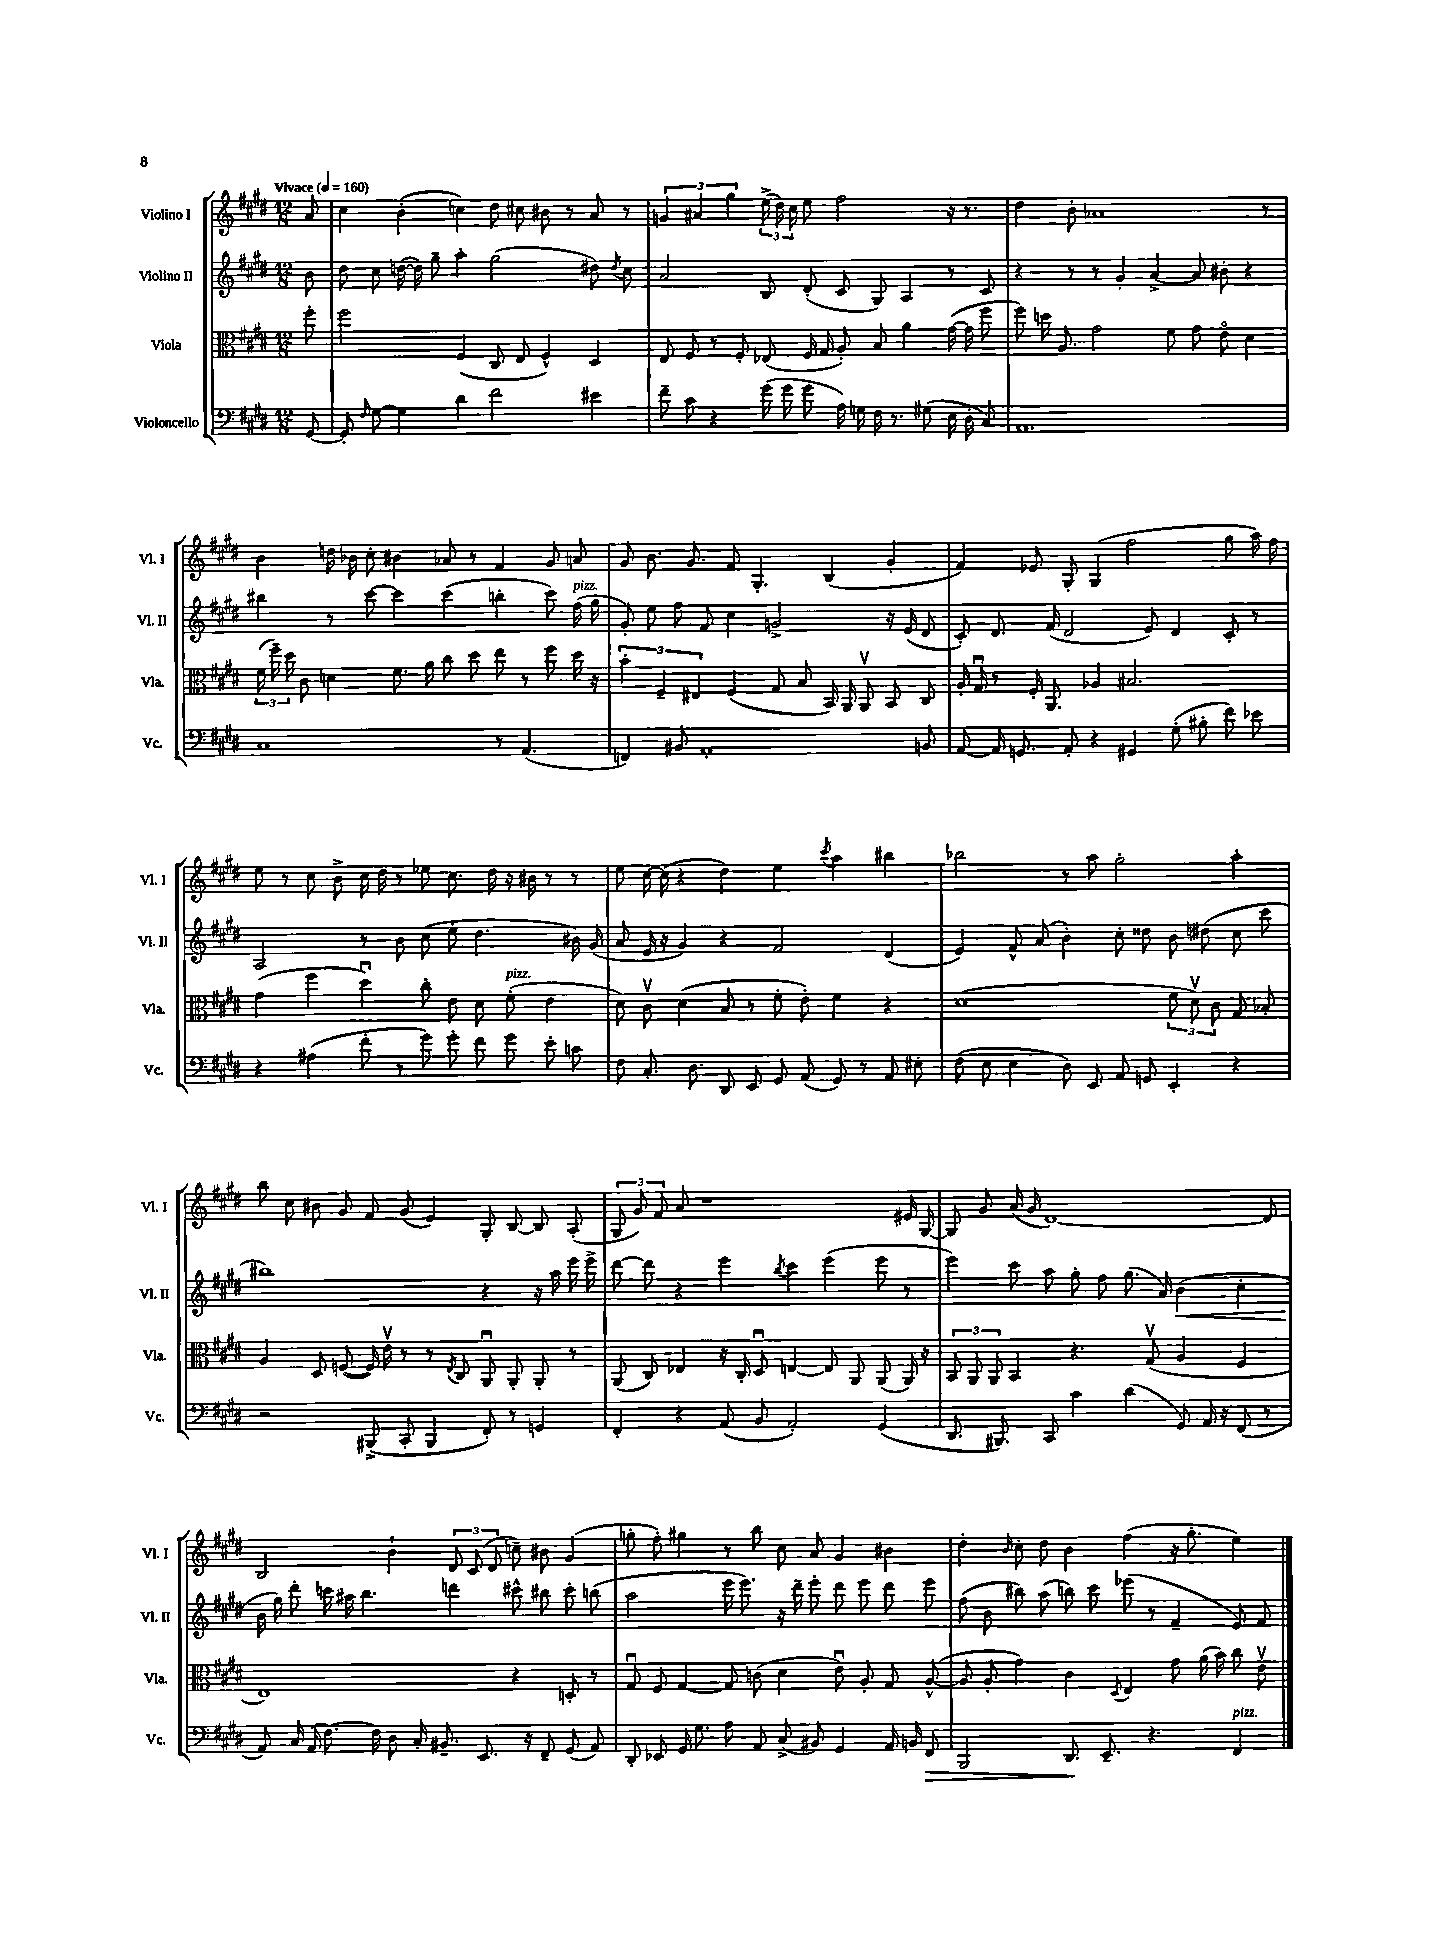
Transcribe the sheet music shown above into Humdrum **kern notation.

**kern	**dynam	**kern	**kern	**dynam	**kern
*part4	*part4	*part3	*part2	*part2	*part1
*staff4	*staff4	*staff3	*staff2	*staff2	*staff1
*I"Violoncello	*	*I"Viola	*I"Violino II	*	*I"Violino I
*I'Vc.	*	*I'Vla.	*I'Vl. II	*	*I'Vl. I
*clefF4	*	*clefC3	*clefG2	*	*clefG2
*k[f#c#g#d#]	*	*k[f#c#g#d#]	*k[f#c#g#d#]	*	*k[f#c#g#d#]
*M12/8	*	*M12/8	*M12/8	*	*M12/8
*MM160	*	*MM160	*MM160	*	*MM160
=	=	=	=	=	=
!	!	!	!	!	!LO:TX:a:B:t=Vivace
[8GG#/	.	8ff#'\	8b\	.	8a/
=1	=1	=1	=1	=1	=1
8GG#'/]	.	2ff#\	8dd#\	.	4cc#\
16qqF#/	.	.	.	.	.
[8G#\	.	.	8cc#\	.	.
4G#\]	.	.	([16ddn\	.	(4b'\
.	.	.	16dd\])	.	.
.	.	.	8gg#~\	.	.
4d#\	.	(4F#/	4aa'\	.	4ccn\)
2f#\	.	8C#/	(2gg#\	.	8dd#\
.	.	8E/	.	.	8cc#X\
.	.	4F#^^/)	.	.	8b#X\
.	.	.	.	.	8r
4e#X\	.	4D#/	8dd#X\)	.	8a/
.	.	.	8qdd#/	.	.
.	.	.	8cc#\	.	8r
=2	=2	=2	=2	=2	=2
8f#~\	.	8E/	2a/	.	6gn/
8c#\	.	8F#/	.	.	.
.	.	.	.	.	6a#X/
4r	.	8r	.	.	.
.	.	.	.	.	6gg#\
.	.	8F#'/	.	.	.
(16g#\	.	(8E-X/	8B/	.	(24ee^\
.	.	.	.	.	24dd#\)
16g#\	.	.	.	.	.
.	.	.	.	.	24cc#\
8g#\	.	16F#/	(8d#'/	.	8ee\
.	.	16G#/	.	.	.
16A\)	.	8A'/)	8c#/	.	2ff#\
16Gn\	.	.	.	.	.
16F#\	.	8B/	8G#/)	.	.
8.r	.	.	.	.	.
.	.	4a\	4A/	.	.
(8G#X\	.	.	.	.	.
16E\	.	([16g#\	8r	.	16r
16D#'\	.	16g#\]	.	.	8.r
8C#/)	.	8ff#\	8c#/	.	.
=3	=3	=3	=3	=3	=3
1.AA	.	8ff#\)	4r	.	4dd#\
.	.	16ddn\	.	.	.
.	.	8.A/	.	.	.
.	.	.	8r	.	8b'\
.	.	2g#\	8r	.	1a-X
.	.	.	4g#'/	.	.
.	.	.	[4a^/	.	.
.	.	8f#\	.	.	.
.	.	8g#\	8a/]	.	.
.	.	8e\	8b#X'\	.	.
.	.	4d#\	4r	.	.
.	.	.	.	.	8r
!!LO:LB:g=z
=4	=4	=4	=4	=4	=4
1C#	.	(24f#\	4bb#X\	.	4b\
.	.	24ff#~\)	.	.	.
.	.	24dd#\	.	.	.
.	.	8c#\	.	.	.
.	.	4dn\	8r	.	16ddn\
.	.	.	.	.	16b-X\
.	.	.	[8ccc#\	.	8cc#'\
.	.	8.f#\	4ccc#\]	.	4b#X\
.	.	16a\	.	.	.
.	.	8cc#\	(4ccc#\	.	8a-X/
.	.	8dd#\	.	.	8r
8r	.	8ee\	4bbn'\	.	4f#/
(4.AA/	.	8r	.	.	.
.	.	8ff#\	8ccc#\)	.	8g#/
!	!	!	!LO:TX:a:i:t=pizz.	!	!
.	.	16dd#\	(16ff#\	.	8an/
.	.	16r	16gg#\	.	.
=5	=5	=5	=5	=5	=5
4FFn/)	.	6b'\	8g#'/)	.	8g#/
.	.	.	8ee\	.	8.b\
.	.	6F#~/	.	.	.
8BB#X/	.	.	8ff#\	.	.
.	.	.	.	.	8.g#/
.	.	6E#X/	.	.	.
1AA'	.	.	8f#/	.	.
.	.	(4F#/	4cc#\	.	8f#/
.	.	.	.	.	4.G#'/
.	.	8G#/	2gn^/	.	.
.	.	8B/	.	.	.
.	.	16BB/)	.	.	(4B/
.	.	16AA/	.	.	.
.	.	8AAv/	.	.	.
.	.	8BB/	16r	.	4g#'/
.	.	.	(16e/	.	.
8BBn/	.	8C#/	8d#/	.	.
=6	=6	=6	=6	=6	=6
[8AA/	.	16A'/	8c#'/)	.	4f#/)
.	.	16G#u/	.	.	.
16AA/]	.	8r	8.d#/	.	.
8.GGn/	.	.	.	.	.
.	.	16F#'/	.	.	8e-X/
.	.	8.AA/	(16f#/	.	.
8AA'/	.	.	2d#/	.	8G#'/
4r	.	4A-X/	.	.	(4G#/
4GG#X/	.	2.B#X/	.	.	2ff#\
.	.	.	8e/)	.	.
(8G#'\	.	.	4d#/	.	.
8B#X'\	.	.	.	.	.
8f#\)	.	.	8c#'/	.	8gg#\
8e-X\	.	.	8r	.	16aa\)
.	.	.	.	.	16ff#\
!!LO:LB:g=z
=7	=7	=7	=7	=7	=7
4r	.	(4g#\	2A/	.	8ee\
.	.	.	.	.	8r
(4A#X\	.	4ff#\	.	.	8cc#\
.	.	.	.	.	8b^\
8f#'\	.	4dd#u\)	8r	.	16cc#\
.	.	.	.	.	16dd#\
8r	.	.	8b\	.	8r
8g#\)	.	8cc#'\	(8cc#\	.	8ee-X\
8g#'\	.	8e\	8ee'\	.	8.cc#\
8f#\	.	8d#\	4.dd#\	.	.
.	.	.	.	.	16dd#\
!	!	!LO:TX:a:i:t=pizz.	!	!	!
8g#\	.	(8f#'\	.	.	16r
.	.	.	.	.	16b#X\
8e'\	.	4e\	.	.	8r
8cn\	.	.	16b#X\)	.	8r
.	.	.	(16g#/	.	.
=8	=8	=8	=8	=8	=8
8F#\	.	8d#\)	8a/	.	8ee\
8.C#'/	.	8c#v\	16e/	.	[16cc#\
.	.	.	16r	.	(16cc#\]
.	.	(4d#\	4g#/)	.	4r
8.D#\	.	.	.	.	.
8DD#/	.	8B/	4r	.	4dd#\)
8EE/	.	8r	.	.	.
8GG#/	.	8f#'\	2f#/	.	4ee\
(8AA/	.	8e'\)	.	.	.
.	.	.	.	.	8qccc#/
8GG#/)	.	4f#\	.	.	4aa\
8r	.	.	.	.	.
8AA/	.	4r	(4d#/	.	4bb#X\
8E#X'\	.	.	.	.	.
=9	=9	=9	=9	=9	=9
(8F#\	.	(1d#	4e/)	.	2bb-X\
8E\	.	.	.	.	.
4E\	.	.	8f#^^/	.	.
.	.	.	(8a/	.	.
8D#\)	.	.	4b'\)	.	8r
8EE/	.	.	.	.	8aa\
8AA/	.	.	8cc#'\	.	2gg#'\
8GGn/	.	.	8dd##X\	.	.
4EE'/	.	12f#\	8b\	.	.
.	.	12d#v\)	.	.	.
.	.	.	(8dd#X\	.	.
.	.	12c#\	.	.	.
4r	.	8G#/	8cc#\	.	4aa'\
.	.	8B-X'/	8ccc#\	.	.
!!LO:LB:g=z
=10	=10	=10	=10	=10	=10
2r	.	4A/	1bb#X)	.	8bb\
.	.	.	.	.	8cc#\
.	.	8D#/	.	.	8b#X\
.	.	([8Fn/	.	.	8g#/
(8BBB#X^/	.	16F/])	.	.	8f#/
.	.	16ev\	.	.	.
8CC#'/	.	8r	.	.	(8g#/
4BBB#/	.	8r	.	.	4e/)
.	.	8qE/	.	.	.
.	.	8C#/	.	.	.
8FF#'/)	.	8AAu/	4r	.	8G#'/
8r	.	8AA'/	.	.	[8B/
4GGn/	.	8AA'/	16r	.	8B/]
.	.	.	16aa\	.	.
.	.	8r	16eee\	.	(8A'/
.	.	.	16eee^\	.	.
=11	=11	=11	=11	=11	=11
4FF#'/	.	(8AA/	[8ddd#\	.	12G#/
.	.	.	.	.	12g#/)
.	.	8C#/)	8ddd#\]	.	.
.	.	.	.	.	12f#/
4r	.	4E-X/	4r	.	8a/
.	.	.	.	.	1r
(8AA/	.	16r	4eee\	.	.
.	.	16C#'/	.	.	.
8BB/	.	8D#u/	.	.	.
.	.	.	8qbb/	.	.
2AA'/)	.	[4En/	4ccc#\	.	.
.	.	8E/]	(4eee\	.	.
.	.	8AA/	.	.	.
(4GG#/	.	(8AA/	8eee\	.	.
.	.	16AA/)	8r	.	16e#X/
.	.	16r	.	.	[16G#/
=12	=12	=12	=12	=12	=12
8.DD#/	.	12BB/	4eee\)	.	8G#/]
.	.	12AA/	.	.	.
.	.	.	.	.	8g#/
.	.	12AA/	.	.	.
8.BBB#X/)	.	.	.	.	.
.	.	4BB/	8ccc#\	.	(16a/
.	.	.	.	.	16g#/
8CC#/	.	.	8aa\	.	[1d#)
4c#\	.	4.r	8gg#'\	.	.
.	.	.	8ff#\	.	.
(4d#\	.	.	(8.gg#\	.	.
.	.	(8G#v/	.	.	.
.	.	.	16a/)	.	.
!	!	!	!	!LO:HP:b	!
8GG#/)	.	4A/	(4b\	<	.
16AA/	.	.	.	.	.
16r	.	.	.	.	.
(8FF#/	.	4F#/	4cc#'\	.	.
8r	.	.	.	.	8d#/]
!!LO:LB:g=z
=13	=13	=13	=13	=13	=13
8AA/)	.	1E)	16b\	.	2B/
.	.	.	16gg#\)	[	.
16C#/	.	.	8ddd#'\	.	.
(16AA/	.	.	.	.	.
[8.F#\)	.	.	16cccn\	.	.
.	.	.	16aa#X\	.	.
.	.	.	4.bb\	.	.
16F#\]	.	.	.	.	.
8D#\	.	.	.	.	4b`\
16C#'/	.	.	.	.	.
8.BB#X~/	.	.	.	.	.
.	.	.	4dddn\	.	12d#/
.	.	.	.	.	(12c#/
8.EE/	.	.	.	.	.
.	.	.	.	.	12d#/
.	.	4r	8ccc#X^^\	.	8ccn~\)
16r	.	.	.	.	.
8FF#~/	.	.	8bb#X\	.	8b#X\
(8GG#/	.	8Dn'/	8ccc#'\	.	(4g#/
8AA/)	.	8r	(8bbn\	.	.
=14	=14	=14	=14	=14	=14
8DD#'/	.	8G#u/	2aa\	.	8ggn'\
8EE-X/	.	8F#/	.	.	8ff#'\)
16GG#/	.	[4G#/	.	.	4gg#X\
8.G#\	.	.	.	.	.
8A\	.	8G#/]	16eee\	.	8r
.	.	.	8.eee\)	.	.
8AA/	.	(8cn\	.	.	8bb\
(8C#^/	.	4d#\	16r	.	8cc#\
.	.	.	16ddd#~\	.	.
8BB#X/)	.	.	8eee'\	.	8a/
4GG#/	.	8eu\)	8ddd#\	.	4g#/
.	.	8A'/	8eee\	.	.
16AA/	.	8G#/	8ddd#\	.	4b#X\
16BBn/	.	.	.	.	.
!	!LO:HP:b	!	!	!	!
8FF#/	>	([8A^^/	8eee\	.	.
=15	=15	=15	=15	=15	=15
2BBB/	.	8A/]	(8ff#\	.	4dd#'\
.	.	8A'/	8b\	.	.
.	.	.	.	.	16qqb/
.	.	4g#\)	8bb#X\)	.	8cc#'\
.	.	.	(8aa\	.	8dd#\
8.DD#/	.	4c#\	8bbn\)	.	4b\
.	.	.	8ccc#\	.	.
8.EE~/	]	.	.	.	.
.	.	8qD#/	.	.	.
.	.	4E/	(8eee-X\	.	(4ff#\
4.r	.	.	8r	.	.
.	.	8g#\	4f#~/	.	16r
.	.	.	.	.	8.gg#'\
.	.	(16a\	.	.	.
.	.	16b\)	.	.	.
!LO:TX:a:i:t=pizz.	!	!	!	!	!
4FF#/	.	8cc#\	8e/)	.	4ee\)
.	.	8ev\	8f#/	.	.
==	==	==	==	==	==
*-	*-	*-	*-	*-	*-
